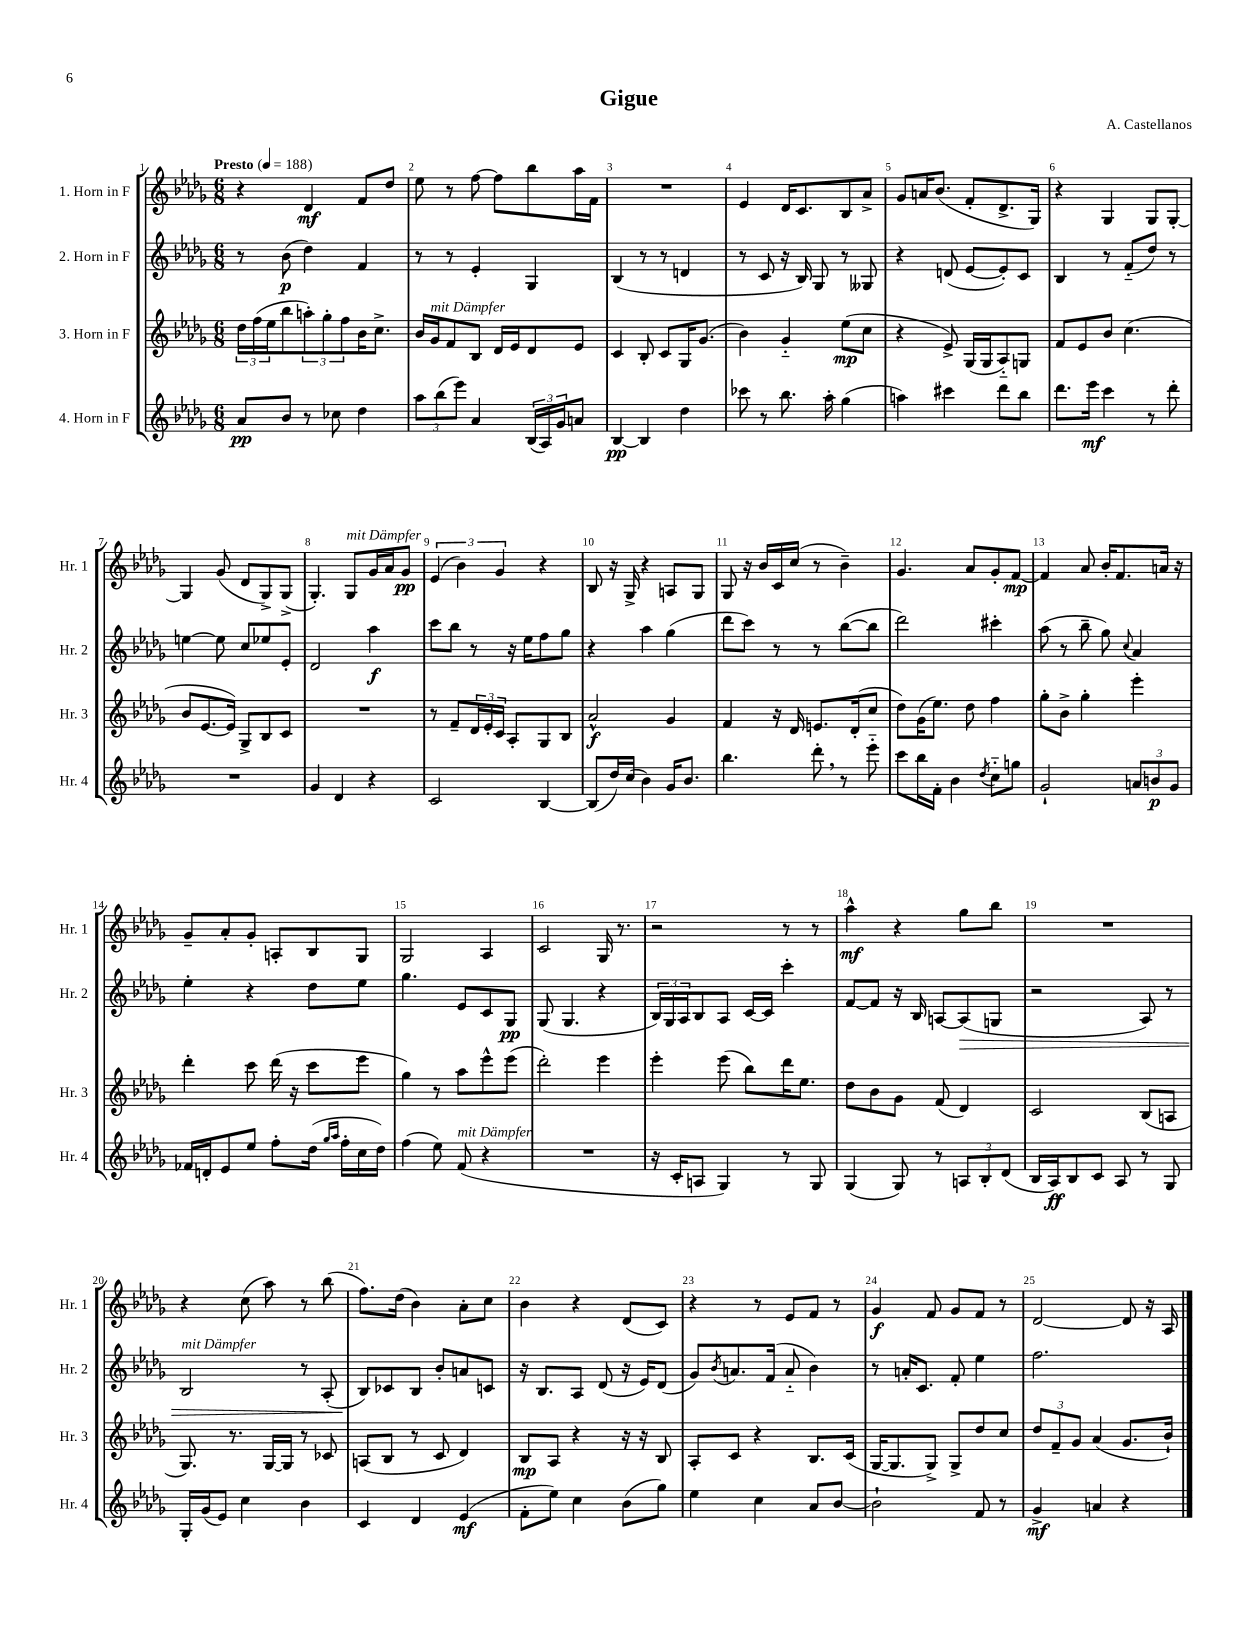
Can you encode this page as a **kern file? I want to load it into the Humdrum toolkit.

**kern	**kern	**kern	**kern
*staff4	*staff3	*staff2	*staff1
*clefG2	*clefG2	*clefG2	*clefG2
*k[b-e-a-d-g-]	*k[b-e-a-d-g-]	*k[b-e-a-d-g-]	*k[b-e-a-d-g-]
*M6/8	*M6/8	*M6/8	*M6/8
*MM188	*MM188	*MM188	*MM188
8a-	24dd-	8r	4r
.	(24ff	.	.
.	24ee-	.	.
8b-	8bb-	(8b-	.
8r	12aa')	4dd-)	4d-
.	12gg-'	.	.
8cc-	.	.	.
.	12ff	.	.
4dd-	16b-	4f	8f
.	8.cc^	.	.
.	.	.	8dd-
=	=	=	=
12aa-	16b-	8r	8ee-
.	16g-	.	.
(12bb-	.	.	.
.	8f	8r	8r
12eee-)	.	.	.
4a-	8B-	4e-'	[8ff
.	16d-	.	8ff]
.	16e-	.	.
(24B-	8d-	4G-	8bb-
24A-)	.	.	.
24g-	.	.	.
8a	8e-	.	16aa-
.	.	.	16f
=	=	=	=
[4B-	4c	(4B-	2.r
4B-]	8B-'	8r	.
.	8c	8r	.
4dd-	16G-	4d	.
.	(8.g-	.	.
=	=	=	=
8ccc-	4b-)	8r	4e-
8r	.	8c	.
8.bb-	4g-'~	16r	16d-
.	.	16B-)	8.c
.	.	8G-	.
16aa-'	.	.	.
(4gg-	(8ee-	8r	8B-
.	8cc	8G--	8a-^
=	=	=	=
4aa)	4r	4r	8g-
.	.	.	16a
.	.	.	(8.b-
4ccc#	8e-^)	(8d	.
.	(16G-	[8e-	8f'
.	16G-	.	.
8ddd-	8A-'~)	8e-'])	8.d-^
8bb-	8G	8c	.
.	.	.	16G-)
=	=	=	=
8.ddd-	8f	4B-	4r
.	8e-	.	.
16eee-	.	.	.
4ccc	8b-	8r	4G-
.	(4.cc	(8f'~	.
8r	.	8dd-)	8G-
8ddd-'	.	8r	[8G-'
=	=	=	=
2.r	8b-	[4ee	4G-]
.	[8.e-	.	.
.	.	8ee]	(8g-
.	16e-])	.	.
.	8G-^	8cc	8d-
.	8B-	8ee-	8G-^)
.	8c	8e-'	(8G-^
=	=	=	=
4g-	2.r	2d-	4.G-')
4d-	.	.	.
.	.	.	8G-
4r	.	4aa-	16g-
.	.	.	16a-
.	.	.	8g-
=	=	=	=
2c	8r	8ccc	(6e-
.	8f~	8bb-	.
.	.	.	6b-)
.	24d-	8r	.
.	24e-'	.	.
.	24c	.	6g-
.	8A-'	16r	.
.	.	16ee-	.
[4B-	8G-	8ff	4r
.	8B-	8gg-	.
=	=	=	=
(8B-]	2a-^^	4r	8B-
16dd-)	.	.	16r
(16cc	.	.	16G-^
4b-)	.	4aa-	4r
16g-	4g-	(4gg-	8A
8.b-	.	.	.
.	.	.	8G-
=	=	=	=
4.bb-	4f	8ddd-	8G-
.	.	8ccc)	16r
.	.	.	16b-
.	16r	8r	16c
.	16d-	.	(16cc
8ddd-'	8.e	8r	8r
8r	.	([8bb-	4b-~)
.	(16d-'	.	.
8eee-'~	8cc	8bb-]	.
=	=	=	=
8ccc	8dd-)	2ddd-)	4.g-
16bb-	(16g-	.	.
16f'	8.ee-)	.	.
4b-	.	.	.
.	8dd-	.	8a-
8qdd-	.	.	.
8cc'~	4ff	4ccc#'	8g-'
8gg	.	.	[8f
=	=	=	=
2g-`	8gg-'	(8aa-	4f]
.	8b-^	8r	.
.	4gg-'	8bb-~	8a-
.	.	8gg-)	16b-'
.	.	.	8.f
.	.	8qqcc	.
12a	4eee-'	4a-	.
12b	.	.	.
.	.	.	16a
12g-	.	.	.
.	.	.	16r
=	=	=	=
16f-	4ddd-'	4ee-'	8g-~
16d'	.	.	.
8e-	.	.	8a-'
8ee-	8ccc	4r	8g-'
8ff'	(16ddd-	.	8A'
.	16r	.	.
(16dd-	8ccc	8dd-	8B-
16qqgg-	.	.	.
16qqaa-	.	.	.
16ff'	.	.	.
16cc	8eee-	8ee-	8G-
16dd-)	.	.	.
=	=	=	=
(4ff	4gg-)	4.gg-	2G-
8ee-)	8r	.	.
(8f	8aa-	8e-	.
4r	8eee-^^	8c	4A-
.	(8eee-	8G-	.
=	=	=	=
2.r	2ddd-')	(8G-	2c
.	.	4.G-	.
.	4eee-	4r	16G-
.	.	.	8.r
=	=	=	=
16r	4eee-'	24B-)	2r
.	.	24G-	.
16c'	.	.	.
.	.	24A-	.
8A	.	8B-	.
4G-)	(8eee-	8A-	.
.	8bb-)	[16c	.
.	.	16c]	.
8r	16ddd-	4ccc'	8r
.	8.ee-	.	.
8G-	.	.	8r
=	=	=	=
(4G-	8dd-	[8f	4aa-^^
.	8b-	8f]	.
8G-)	8g-	16r	4r
.	.	16B-	.
8r	(8f	[8A	.
12A	4d-)	(8A]	8gg-
12B-'	.	.	.
.	.	8G	8bb-
(12d-	.	.	.
=	=	=	=
16B-	2c	2r	2.r
16A-)	.	.	.
8B-	.	.	.
8c	.	.	.
8A-	.	.	.
8r	(8B-	8A-)	.
8G-	8A	8r	.
=	=	=	=
16G-'	8.G-)	2B-	4r
(16g-	.	.	.
8e-)	.	.	.
.	8.r	.	.
4cc	.	.	(8cc
.	[16G-	.	8aa-)
.	16G-]	.	.
4b-	8r	8r	8r
.	8c-	(8A-'	(8bb-
=	=	=	=
4c	(8A	8B-)	8.ff)
.	8B-	8c-	.
.	.	.	(16dd-
4d-	8r	8B-	4b-)
.	8c	8b-'	.
(4e-	4d-)	8a	8a-'
.	.	8c	8cc
=	=	=	=
8f'	8B-	16r	4b-
.	.	8.B-	.
8ee-)	8A-	.	.
4cc	4r	8A-	4r
.	.	(8d-	.
(8b-	16r	16r	(8d-
.	16r	16e-)	.
8gg-)	8B-	(8d-	8c)
=	=	=	=
4ee-	8A-'	8g-)	4r
.	.	8qb-	.
.	8c	8.a	.
4cc	4r	.	8r
.	.	(16f	.
.	.	8a'~	8e-
8a-	8.B-	4b-)	8f
[8b-	.	.	8r
.	(16c	.	.
=	=	=	=
2b-`]	[16G-	8r	4g-
.	8.G-]	.	.
.	.	16a'	.
.	.	8.c	.
.	8G-^)	.	8f
.	8G-^	8f'	8g-
8f	8dd-	4ee-	8f
8r	8cc	.	8r
=	=	=	=
4g-^	12dd-	2.ff	[2d-
.	12f~	.	.
.	12g-	.	.
4a	(4a-	.	.
4r	8.g-	.	8d-]
.	.	.	16r
.	16b-`)	.	16A-
==	==	==	==
*-	*-	*-	*-
